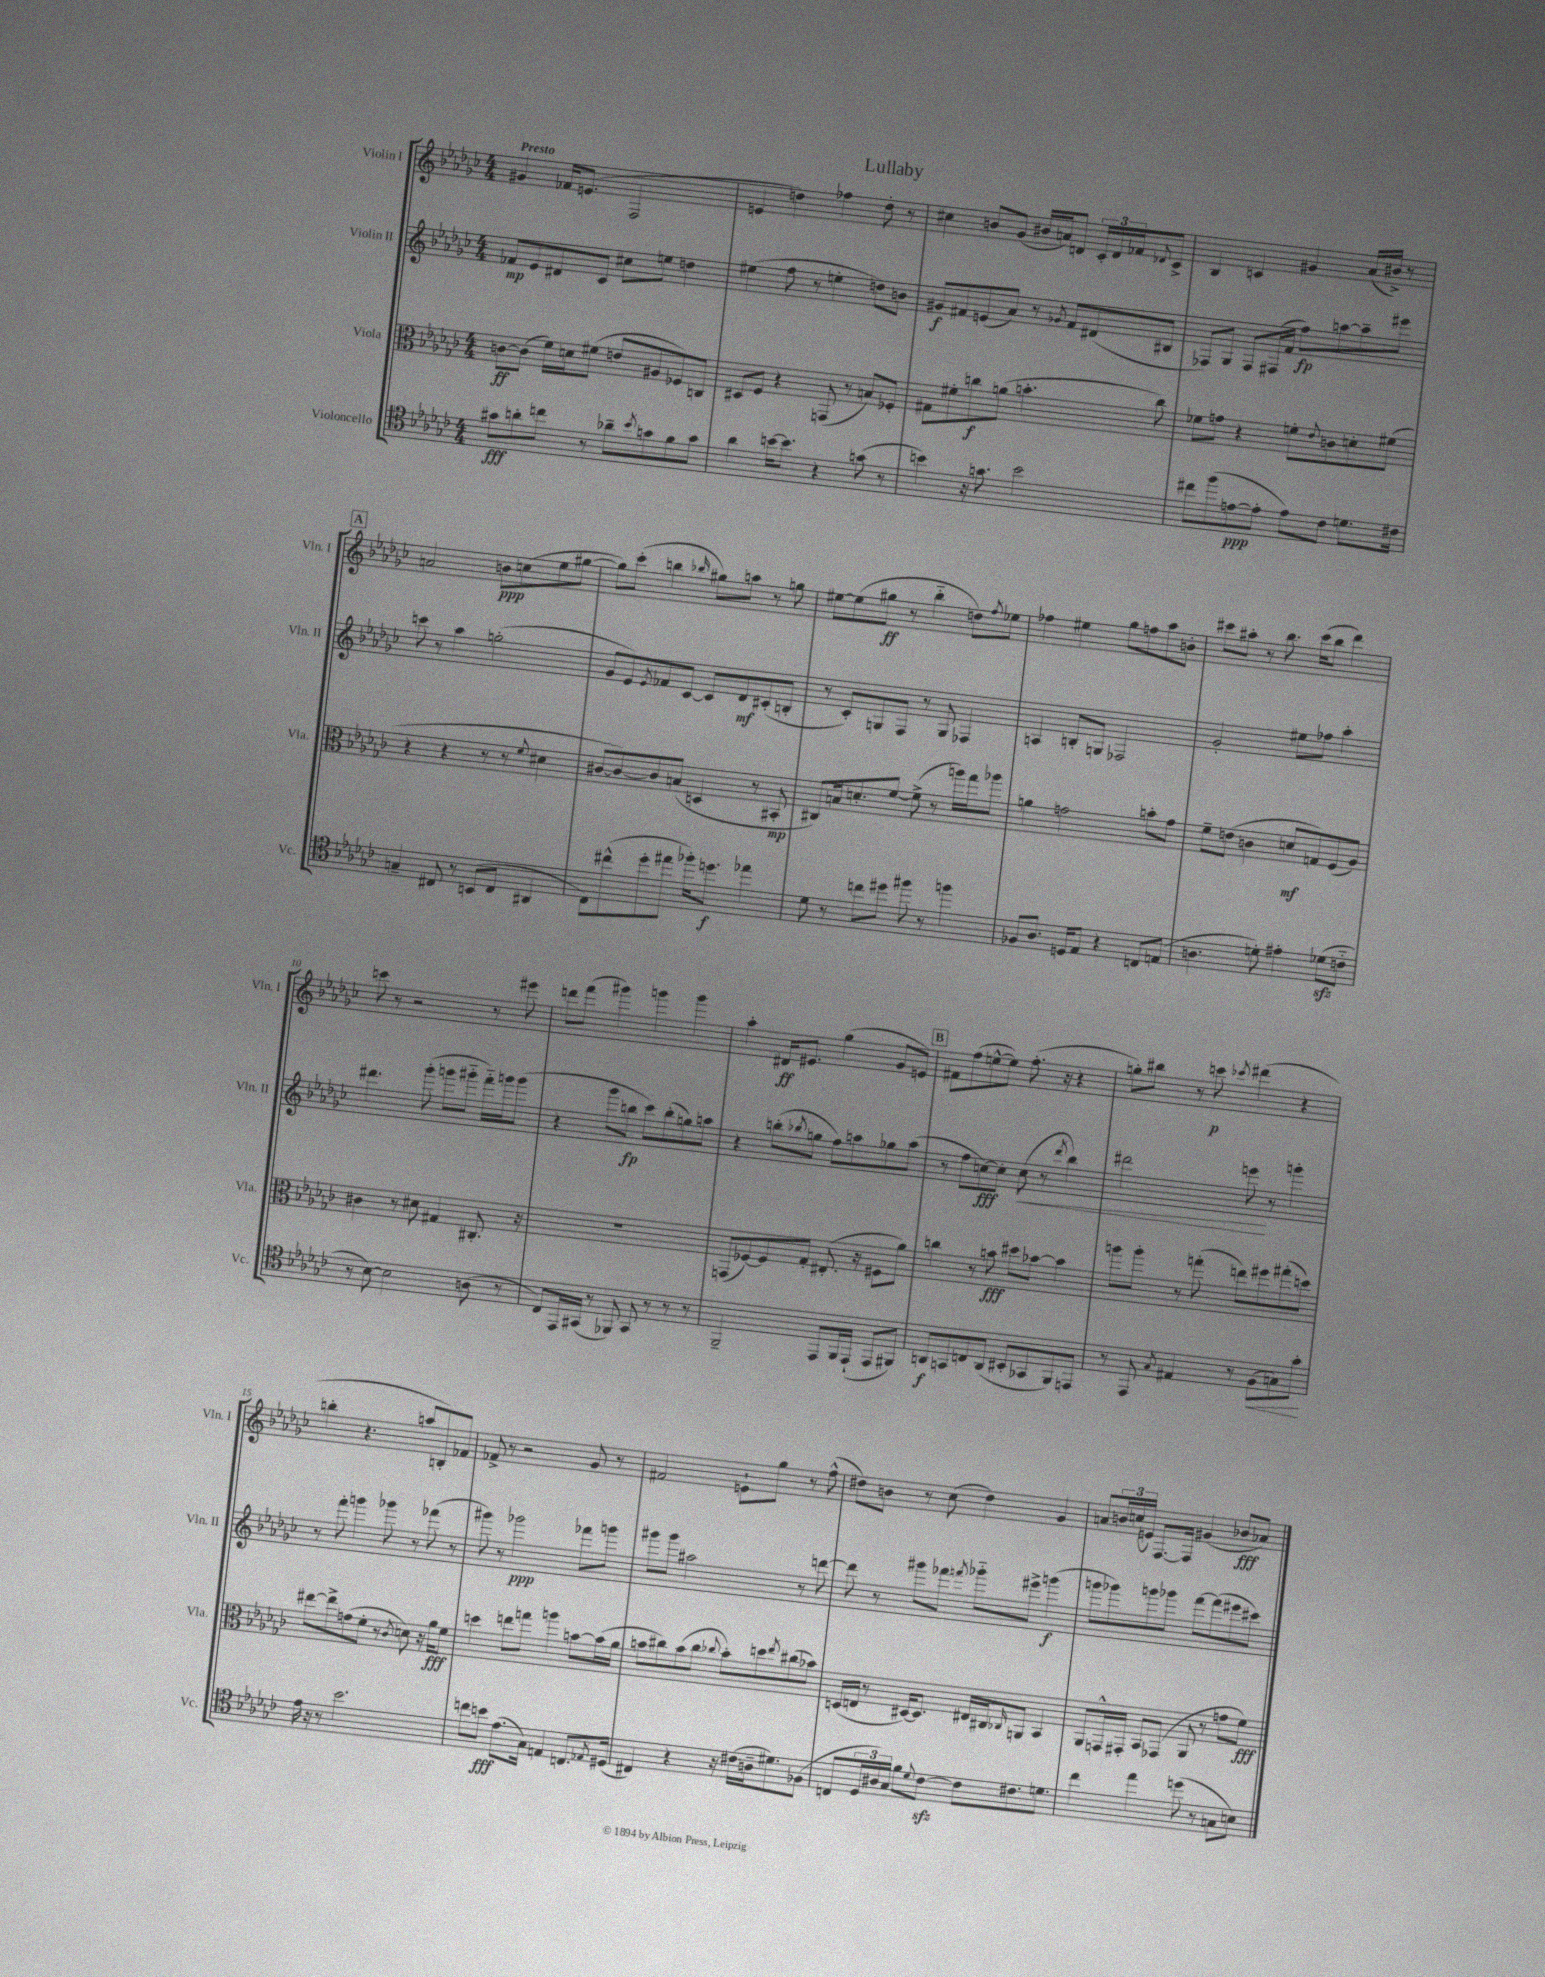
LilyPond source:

\header { title = "Lullaby" }
<<
\new StaffGroup <<
\new Staff = "s0" \with { instrumentName = "Violin I" shortInstrumentName = "Vln. I" } {
    \clef treble \key ges \major \numericTimeSignature \time 4/4 \tempo "Presto"
    gis'4 fes'16 e'8.( f2 |
    e'4 d''4) fes''4 d''8-. r8 |
    cis''4 b'8 ges'8( bis'16 a'16) d'8 \tuplet 3/2 { ces'16-. d'16 fes'16 } \appoggiatura { des'8 } ces'8-> |
    bes4 c'4 gis'4 aes'16( bis'16->) r8 |
    \mark \markup { \box "A" } a'2 b'8\ppp c''8( ees''8 gis''8~ |
    gis''8) ces'''8-.( b''4 \grace { bes''16 } gis''8) a''8 r8 g''8 |
    eis''8~ eis''8( gis''8\ff r8 bes''4-_ d''8) \acciaccatura { f''8 } ees''8 |
    fes''4 eis''4 ges''8 f''8 aes''8 b'8-. |
    cis'''8 ais''8-. r8 bes''8. cis'''16( bes''8 des'''4) |
    c'''8 r8 r2 r8 eis'''8 |
    d'''8 f'''8( gis'''4) g'''4 g'''4 |
    aes''4-. dis'16\ff eis'8. ges''4( ges'8 e'8) |
    \mark \markup { \box "B" } fis'8 f''8( e''8~-^ e''8) f''8.-.( r16 r4 |
    g''8-.) bis''8 r8 c'''8\p \acciaccatura { ces'''8 } dis'''4( r4 |
    b''4-. r4. a''8 b8-.) fes'8 |
    fes'8-> r8 r2 ges'8 r8 |
    fis'2 e'8-! ges''8 r8 f''8-^( |
    dis''8) b'8 r8 ces''8( dis''4) ges'4 |
    a'8 \tuplet 3/2 { b'16 c''16( e'16) } f8.~ f16 gis'4( bes'8\fff aes'8) \bar "|." |
}
\new Staff = "s1" \with { instrumentName = "Violin II" shortInstrumentName = "Vln. II" } {
    \clef treble \key ges \major \numericTimeSignature \time 4/4
    fes'8\mp ees'8 dis'8 ces'8 cis''8 e''8 d''4 |
    eis''4( f''8 r8 e''4-. d''8) b'8 |
    gis'8\f fis'8 e'8( aes'8) r8 \acciaccatura { ges'8 } fis'8 dis'8( bis8 |
    fes8) ges8 fes8 fis16( f'16 f''8\fp) a''8~ a''8-- eis'''8 |
    \mark \markup { \box "A" } c'''8 r8 aes''4 g''2-.( |
    ges'8 ees'8) \acciaccatura { ees'8 } fes'8 ces'8~ ces'8 des'8\mf cis'8-.( b8-. |
    r8 ces'8-.) g8 f8 r8 g8 fes4 |
    a4 b8-. g8 fes2 |
    ges'2-. eis''8 fes''8 aes''4-. |
    dis'''4. ges'''8-.( g'''8 gis'''8-_ f'''16-_) g'''16 g'''8( |
    r4 ges'''8 b''8\fp ces'''8) b''8-.( g''8) a''8 |
    r4 b''8-.( \acciaccatura { bes''8 } g''8 f''8) a''8 ges''8 a''8( |
    \mark \markup { \box "B" } r8 f''8 c''8~\fff) c''8-. c''8\<( r8 \acciaccatura { des'''8 } bes''4) |
    dis'''2 e'''8\! r8 g'''4-. |
    r8 f'''8-. g'''4 ges'''8 r8 fes'''8( r8 |
    gis'''8) r8 ges'''2\ppp fes'''8 g'''8 |
    gis'''8 gis'''8 ais''2 r8 d'''8~ |
    d'''8 r8 gis'''8 fes'''8 \acciaccatura { f'''8 } ges'''8-_ eis'''8-> g'''4\f( |
    g'''8 ges'''8) g'''8 ges'''8 f'''8~ f'''8( eis'''8 cis'''8) \bar "|." |
}
\new Staff = "s2" \with { instrumentName = "Viola" shortInstrumentName = "Vla." } {
    \clef alto \key ges \major \numericTimeSignature \time 4/4
    c'8~\ff c'8( f'16) d'16 fis'8( e'8 ais8 fes8) c8 |
    dis8 f8 r4 g,8( r8 b8) fes8-. |
    gis8 fis'8-. c''8\f a'8( b'4.-. c''8) |
    fes'8 g'8 r4 f'8-. \appoggiatura { ees'8 } c'8 d'8-. fis'8( |
    \mark \markup { \box "A" } r4 r4 r8 r8 \appoggiatura { f'8 } dis'4 |
    cis'8~ cis'8~) cis'8 b8( d4 r8 bis,8-.\mp |
    cis8) b16 d'8.-. f'8~ f'8->( r8 a''16) ges''16 aes''8 |
    a'4 g'2 b'8-. g'8 |
    f'8-- e'8( c'4 d'8\mf g8) f8( aes8) |
    cis'4 r8 dis'8 gis4 cis8.-. r16 |
    R1 |
    g,8( fes8~) fes8 ges8-. eis8.-.( r16 fis8 aes'8) |
    \mark \markup { \box "B" } c''4 r8 b'8\fff dis''8 bes'8~ bes'4 |
    a''8 a''8-. r8 g''8-.( e''8) fis''8 gis''8-.( d''8) |
    eis''8~ eis''8-> g'8( f'8-. r8 \acciaccatura { ces'8 } d'8) r16 aes'16\fff f'8 |
    d''4 e''8 g''8 a''4 b'8~ b'16( aes'16 |
    b'8 cis''8) b'8( cis''8 \appoggiatura { ces''8 } b'8-.) d''8 \acciaccatura { ees''8 } cis''8( bes'8) |
    d16( e16 r8 dis16~) dis8. eis16 cis16 \grace { ces16 } a,8 bes,4 |
    aes,8 g,16-^ gis,16-. bes,8 ges,8( aes,8 r8 g'8 f'8\fff) \bar "|." |
}
\new Staff = "s3" \with { instrumentName = "Violoncello" shortInstrumentName = "Vc." } {
    \clef tenor \key ges \major \numericTimeSignature \time 4/4
    gis'8\fff a'8-. c''8 r8 aes'8-- \acciaccatura { bes'8 } g'8 f'8 g'8 |
    aes'4 b'16~ b'8. r4 g'8( r8 |
    b'4) r16 g'8. b'2 |
    cis''8 f''8( e'8~\ppp e'8-. e'8) ces'8 d'8. cis'16 |
    \mark \markup { \box "A" } g4-- cis8 r8 b,8( cis8 ais,4 |
    ces8) cis''8-^( des''8-. eis''8 fes''16-.) d''8.\f ees''4 |
    des'8 r8 c''8 dis''8 fis''8 r8 f''4 |
    fes8 aes8. d16 ees8 r4 c8 e8( |
    a4. d'8-.) eis'4-. des'8\sfz( c'8-_ |
    r8 bes8~) bes2 a8( r8 |
    ces8) ees,16 gis,16( r8 fes,8) gis,8 r8 r8 r8 |
    f,2-- ees,8 f,16 ees,16-!( ees,8 fis,8) |
    \mark \markup { \box "B" } a,8\f g,8 c8 a,8( bis,8-. ges,8 f,8) e,8 |
    r8 ees,8 \acciaccatura { ges8 } eis4 r8 f8\<( g8) ges'8-.\! |
    ees'16 r16 r8 bes'2. |
    c''8 b'8\fff ees'8.( ges16) e4 c8. \acciaccatura { ees8 } dis16( |
    cis4) r4 r16 cis'16( a16-- dis'8.) fes8( |
    c8 \tuplet 3/2 { des16 ais16) ges16 } f'8 \appoggiatura { des'8 } ces'8~\sfz ces'8 cis'8. d'8. |
    ces''4 ees''4 d''8( r8 g8 b8) \bar "|." |
}
>>
>>
